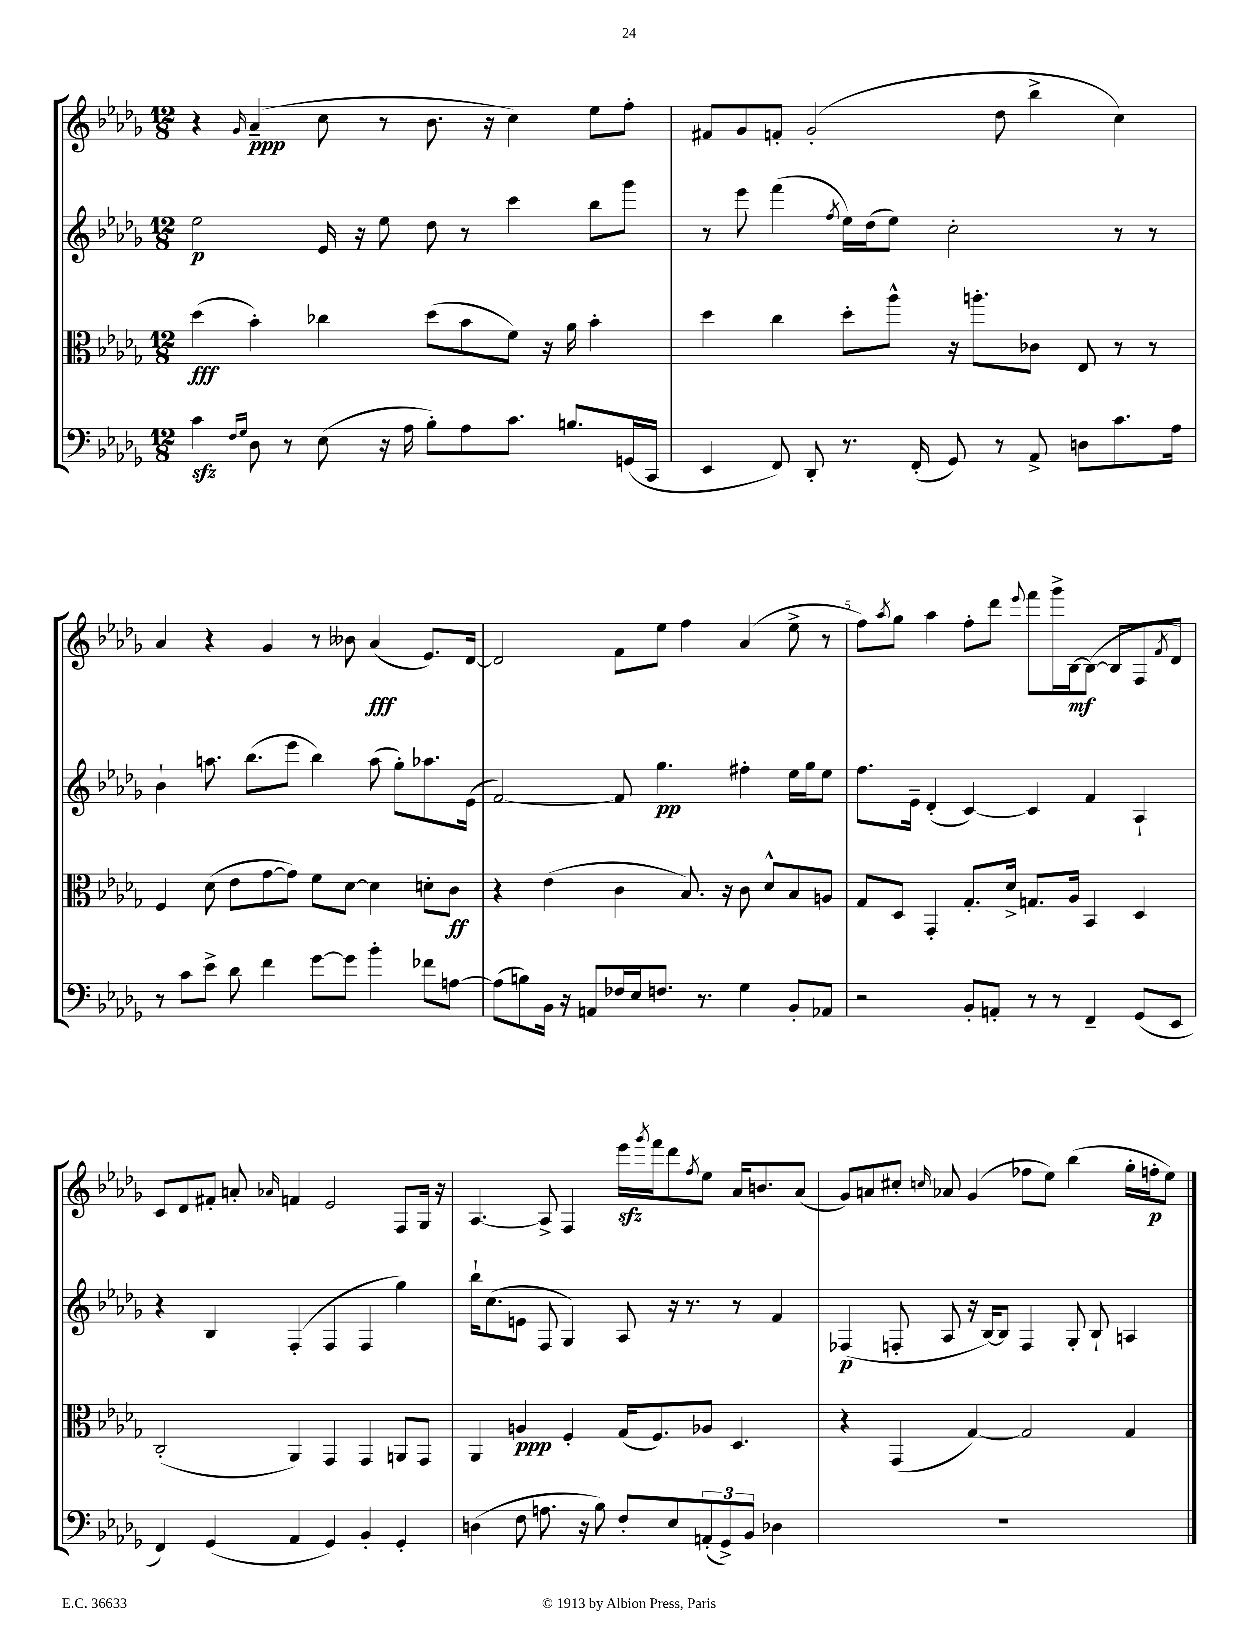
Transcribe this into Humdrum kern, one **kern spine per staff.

**kern	**kern	**dynam	**kern	**dynam	**kern	**dynam
*part4	*part3	*part3	*part2	*part2	*part1	*part1
*staff4	*staff3	*staff3	*staff2	*staff2	*staff1	*staff1
*clefF4	*clefC3	*	*clefG2	*	*clefG2	*
*k[b-e-a-d-g-]	*k[b-e-a-d-g-]	*	*k[b-e-a-d-g-]	*	*k[b-e-a-d-g-]	*
*M12/8	*M12/8	*	*M12/8	*	*M12/8	*
=1	=1	=1	=1	=1	=1	=1
4czz\	(4dd-\	fff	2ee-\	p	4r	.
16qqF/LL	.	.	.	.	.	.
16qqG-/JJ	.	.	.	.	16qqg-/	.
8D-\	4b-'\)	.	.	.	(4a-~/	ppp
8r	.	.	.	.	.	.
(8E-\	4cc-X\	.	16e-/	.	8cc\	.
.	.	.	16r	.	.	.
16r	.	.	8ee-\	.	8r	.
16A-\	.	.	.	.	.	.
8B-'\L)	(8dd-\L	.	8dd-\	.	8.b-\	.
8A-\	8b-\	.	8r	.	.	.
.	.	.	.	.	16r	.
8.c\J	8f\J)	.	4ccc\	.	4cc\)	.
.	16r	.	.	.	.	.
8.Bn/L	16a-\	.	.	.	.	.
.	4b-'\	.	8bb-\L	.	8ee-\L	.
(16GGn/L	.	.	8ggg-\J	.	8ff'\J	.
16CC/JJ	.	.	.	.	.	.
=2	=2	=2	=2	=2	=2	=2
4EE-/	4dd-\	.	8r	.	8f#X/L	.
.	.	.	8eee-\	.	8g-/	.
8FF/)	4cc\	.	(4fff\	.	8fn'/J	.
8DD-'/	.	.	.	.	(2g-'/	.
.	.	.	8qff/	.	.	.
8.r	8dd-'\L	.	16ee-\LL)	.	.	.
.	.	.	(16dd-\J	.	.	.
.	8aa-^^\J	.	8ee-\J)	.	.	.
(16FF'/	.	.	.	.	.	.
8GG-/)	16r	.	2cc'\	.	.	.
.	8.aan'\L	.	.	.	.	.
8r	.	.	.	.	8dd-\	.
8AA-^/	8c-X\J	.	.	.	4bb-^\	.
8Dn\L	8E-/	.	.	.	.	.
8.c\	8r	.	8r	.	4cc\)	.
.	8r	.	8r	.	.	.
16A-\Jk	.	.	.	.	.	.
!!LO:LB:g=z
=3	=3	=3	=3	=3	=3	=3
8r	4F/	.	4b-`\	.	4a-/	.
8c\L	.	.	.	.	.	.
8e-^\J	(8d-\	.	8.aan\	.	4r	.
8d-\	8e-\L	.	.	.	.	.
.	.	.	(8.bb-\L	.	.	.
4f\	[8g-\	.	.	.	4g-/	.
.	8g-\J])	.	8eee-\J	.	.	.
[8g-\L	8f\L	.	4bb-\)	.	8r	.
8g-\J]	[8d-\J	.	.	.	8b--X\	.
4b-'\	4d-\]	.	(8aa\	.	(4a-/	fff
.	.	.	8gg-'\L)	.	.	.
8f-X\L	8dn'\L	.	8.aa-X\	.	8.e-/L)	.
[8An\J	8c\J	ff	.	.	.	.
.	.	.	(16e-\Jk	.	[16d-/Jk	.
=4	=4	=4	=4	=4	=4	=4
(8A\L]	4r	.	[2f/)	.	2d-/]	.
8Bn\)	.	.	.	.	.	.
16BB-\Jk	(4e-\	.	.	.	.	.
16r	.	.	.	.	.	.
8AAn/L	.	.	.	.	.	.
16F-X/L	4c\	.	8f/]	.	8f\L	.
16E-/J	.	.	.	.	.	.
8.Fn/J	.	.	4.gg-\	pp	8ee-\J	.
.	8.B-/)	.	.	.	4ff\	.
8.r	.	.	.	.	.	.
.	16r	.	.	.	.	.
4G-\	8c\	.	4ff#X'\	.	(4a-/	.
.	8d-^^/L	.	.	.	.	.
8BB-'/L	8B-/	.	16ee-\LL	.	8ee-^\	.
.	.	.	16gg-\J	.	.	.
8AA-X/J	8An/J	.	8ee-\J	.	8r	.
=5	=5	=5	=5	=5	=5	=5
2r	8G-/L	.	8.ff\L	.	8ff\L)	.
.	.	.	.	.	8qaa-/	.
.	8D-/J	.	.	.	8gg-\J	.
.	.	.	16e-~\Jk	.	.	.
.	4GG-'/	.	(4d-'/	.	4aa-\	.
8BB-'/L	8.G-'/L	.	[4c/)	.	8ff'\L	.
8AAn'/J	.	.	.	.	8ddd-\J	.
.	16d-^/Jk	.	.	.	.	.
.	.	.	.	.	8qqeee-/	.
8r	8.Gn/L	.	4c/]	.	8fff\L	.
8r	.	.	.	.	16ggg-^\L	.
.	16A-/Jk	.	.	.	[16B-\J	mf
4FF~/	4BB-/	.	4f/	.	(8B-\J_	.
.	.	.	.	.	8B-/L]	.
(8GG-/L	4D-/	.	4A-`/	.	8F/	.
.	.	.	.	.	8qf/	.
8EE-/J	.	.	.	.	8d-/J)	.
!!LO:LB:g=z
=6	=6	=6	=6	=6	=6	=6
4FF/)	(2C'/	.	4r	.	8c/L	.
.	.	.	.	.	8d-/	.
(4GG-/	.	.	4B-/	.	8f#X'/J	.
.	.	.	.	.	8an'/	.
.	.	.	.	.	16qqa-X/	.
4AA-/	4AA-/)	.	(4F'/	.	4fn/	.
4GG-/)	4GG-/	.	4F/	.	2e-/	.
4BB-'/	4GG-/	.	4F/	.	.	.
4GG-'/	8AAn/L	.	4gg-\)	.	8F/L	.
.	8GG-/J	.	.	.	16G-/Jk	.
.	.	.	.	.	16r	.
=7	=7	=7	=7	=7	=7	=7
(4Dn\	4AA-/	.	16bb-`\KL	.	[4.A-/	.
.	.	.	(8.cc\	.	.	.
8F\	4An/	ppp	8en\J	.	.	.
8.An\	.	.	8F/	.	8A-^/]	.
.	4F'/	.	4G-/)	.	4F/	.
16r	.	.	.	.	.	.
8B-\)	.	.	.	.	.	.
8F'/L	(16G-/KL	.	8A-/	.	16eee-zz\LL	.
.	.	.	.	.	8qggg-/	.
.	8.F/)	.	.	.	16fff\J	.
8E-/	.	.	16r	.	8ddd-\	.
.	.	.	8.r	.	.	.
.	.	.	.	.	8qff/	.
(12AAn'/	8A-X/J	.	.	.	8ee-\J	.
12GG-^/)	.	.	.	.	.	.
.	4.D-/	.	8r	.	16a-/KL	.
12BB-/J	.	.	.	.	.	.
.	.	.	.	.	8.bn/	.
4D-X\	.	.	4f/	.	.	.
.	.	.	.	.	(8a-/J	.
=8	=8	=8	=8	=8	=8	=8
1.r	4r	.	(4F-X/	p	8g-/L)	.
.	.	.	.	.	8an/	.
.	(4GG-/	.	8Fn'/	.	8cc#X'/J	.
.	.	.	.	.	16qqccn/	.
.	.	.	8A-/	.	8a-X/	.
.	[4G-/)	.	16r	.	(4g-/	.
.	.	.	[16B-/KL)	.	.	.
.	.	.	8B-/J]	.	.	.
.	2G-/]	.	4F/	.	8ff-X\L	.
.	.	.	.	.	8ee-\J)	.
.	.	.	8G-'/	.	(4bb-\	.
.	.	.	8B-`/	.	.	.
.	4G-/	.	4An/	.	16gg-'\LL	.
.	.	.	.	.	16ffn'\J	p
.	.	.	.	.	8ee-\J)	.
==	==	==	==	==	==	==
*-	*-	*-	*-	*-	*-	*-
